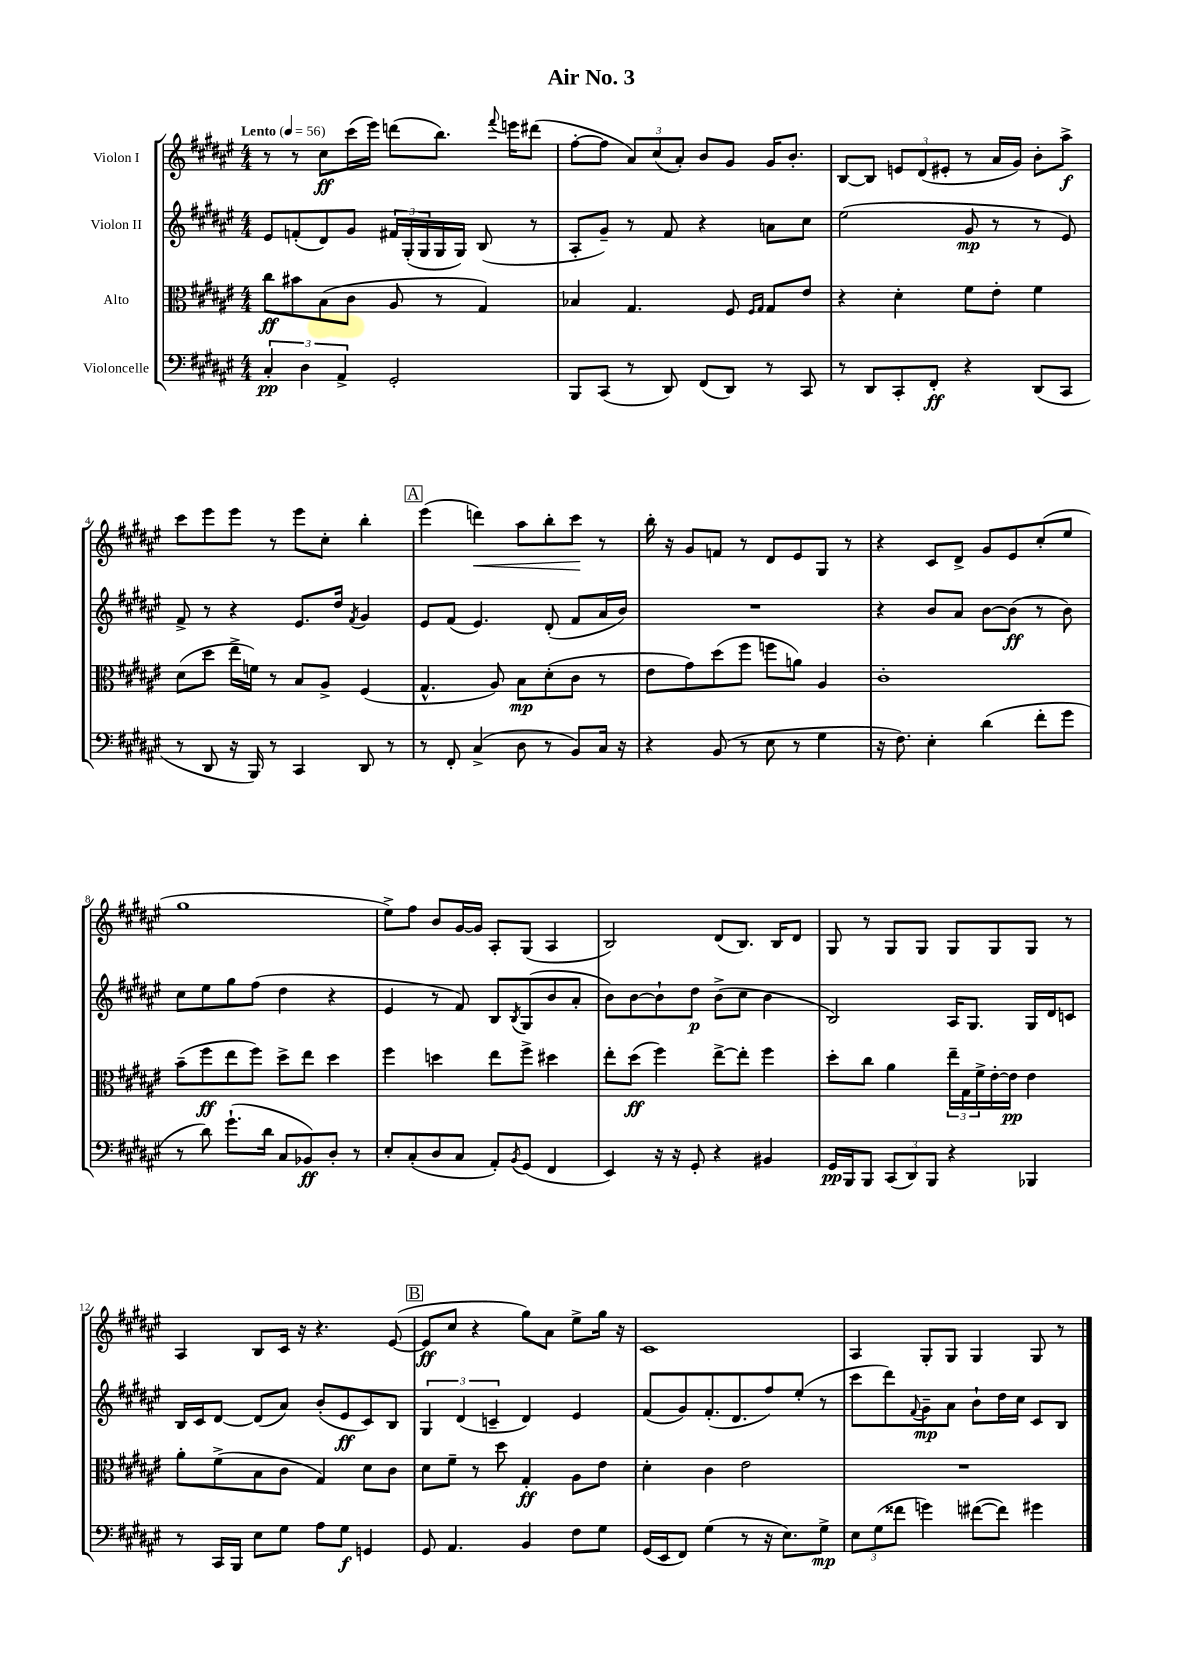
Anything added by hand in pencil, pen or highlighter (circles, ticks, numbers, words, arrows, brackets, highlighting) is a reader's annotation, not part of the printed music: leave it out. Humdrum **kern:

**kern	**kern	**kern	**kern
*staff4	*staff3	*staff2	*staff1
*clefF4	*clefC3	*clefG2	*clefG2
*k[f#c#g#d#a#e#]	*k[f#c#g#d#a#e#]	*k[f#c#g#d#a#e#]	*k[f#c#g#d#a#e#]
*M4/4	*M4/4	*M4/4	*M4/4
*MM56	*MM56	*MM56	*MM56
6C#'	8cc#	8e#	8r
.	8b#	(8f'	8r
6D#	.	.	.
.	(8B	8d#)	8cc#
6AA#^	.	.	.
.	8c#	8g#	(16ccc#
.	.	.	16eee#)
2GG#'	8A#	24f#	(8ddd
.	.	(24G#'	.
.	.	24G#	.
.	8r	16G#	8.bb)
.	.	16G#)	.
.	4G#)	(8B	.
.	.	.	8qqfff#
.	.	.	16eee
.	.	8r	(8ddd#
=	=	=	=
8BBB	4B-	8A#'	[8ff#'
(8CC#	.	8g#~)	8ff#]
8r	4.G#	8r	12a#)
.	.	.	(12cc#
8DD#)	.	8f#	.
.	.	.	12a#')
(8FF#	.	4r	8b
8DD#)	8F#	.	8g#
.	16qqF#	.	.
.	16qqG#	.	.
8r	8G#	8a	16g#
.	.	.	8.b'
8CC#	8e#	8cc#	.
=	=	=	=
8r	4r	(2ee#	[8B
8DD#	.	.	8B]
8CC#'	4d#'	.	12e
.	.	.	(12d#
8FF#'	.	.	.
.	.	.	12e#'
4r	8f#	8g#	8r
.	8e#'	8r	16a#
.	.	.	16g#)
(8DD#	4f#	8r	8b'
8CC#	.	8e#)	8aa#^
=	=	=	=
8r	(8d#	8f#^	8ccc#
8DD#	8dd#	8r	8eee#
16r	16ee#^	4r	8eee#
16BBB)	16f)	.	.
8r	8r	.	8r
4CC#	8B	8.e#	8eee#
.	8A#^	.	8cc#'
.	.	16dd#	.
.	.	8qf#	.
8DD#	(4F#	4g#	4bb'
8r	.	.	.
=	=	=	=
8r	4.G#^^	8e#	(4eee#
8FF#'	.	(8f#	.
(4C#^	.	4.e#)	4ddd)
.	8A#)	.	.
8D#	8B	.	8aa#
8r	(8d#'	(8d#'	8bb'
8BB)	8c#	8f#	8ccc#
16C#	8r	16a#	8r
16r	.	16b)	.
=	=	=	=
4r	8e#	1r	16bb'
.	.	.	16r
.	8g#)	.	8g#
(8BB	(8dd#	.	8f
8r	8ff#	.	8r
8E#	8ff	.	8d#
8r	8a)	.	8e#
4G#	4A#	.	8G#
.	.	.	8r
=	=	=	=
16r	1c#'	4r	4r
8.F#)	.	.	.
4E#'	.	8b	8c#
.	.	8a#	8d#^
(4d#	.	[8b	8g#
.	.	(8b]	8e#
8f#'	.	8r	(8cc#'
8g#	.	8b)	8ee#
=	=	=	=
8r	(8b~	8cc#	1gg#
8d#)	8ff#	8ee#	.
(8.g#`	8ee#	8gg#	.
.	8ff#)	(8ff#	.
16d#	.	.	.
8C#	8dd#^	4dd#	.
8BB-)	8ee#	.	.
8D#'	4dd#	4r	.
8r	.	.	.
=	=	=	=
8E#'	4ff#	4e#	8ee#^)
(8C#'	.	.	8ff#
8D#	4dd	8r	8b
8C#	.	8f#)	[16g#
.	.	.	16g#]
8AA#')	8ee#	8B	8A#'
8qBB	.	8qB	.
(8GG#	8ff#^	(8G#	(8G#
4FF#	4dd#	8b	4A#
.	.	8a#'	.
=	=	=	=
4EE#)	8ee#'	8b)	2B)
.	(8dd#	[8b	.
16r	4ff#)	8b`]	.
16r	.	.	.
8GG#'	.	8dd#	.
4r	[8ee#^	(8b^	(8d#
.	8ee#']	8cc#	8.B)
4BB#	4ff#	4b	.
.	.	.	16B
.	.	.	8d#
=	=	=	=
16GG#	8dd#'	2B)	8G#
16BBB	.	.	.
8BBB	8cc#	.	8r
(12CC#	4a#	.	8G#
12DD#)	.	.	.
.	.	.	8G#
12BBB	.	.	.
4r	24ee#~	16A#	8G#
.	24G#	.	.
.	.	8.G#	.
.	24f#^	.	.
.	[16e#'	.	8G#
.	16e#]	.	.
4BBB-	4e#	16G#	8G#
.	.	16d#	.
.	.	8c	8r
=	=	=	=
8r	8a#'	16B	4A#
.	.	16c#	.
16CC#	(8f#^	[8d#	.
16BBB	.	.	.
8E#	8B	(8d#]	8B
8G#	8c#	8a#)	16c#
.	.	.	16r
8A#	4G#)	(8b'	4.r
8G#	.	8e#	.
4GG	8d#	8c#)	.
.	8c#	8B	([8e#
=	=	=	=
8GG#	8d#	6G#	8e#]
4.AA#	8f#~	.	8cc#
.	.	(6d#	.
.	8r	.	4r
.	.	6c~	.
.	8dd#	.	.
4BB	4G#'	4d#)	8gg#)
.	.	.	8a#
8F#	8A#	4e#	8ee#^
8G#	8e#	.	16gg#
.	.	.	16r
=	=	=	=
(16GG#	4d#'	(8f#	1c#
16EE#	.	.	.
8FF#)	.	8g#)	.
(4G#	4c#	(8.f#'	.
.	.	8.d#	.
8r	2e#	.	.
16r	.	8ff#)	.
8.E#)	.	.	.
.	.	(8ee#'	.
8G#^	.	8r	.
=	=	=	=
12E#	1r	8ccc#	4A#
(12G#	.	.	.
.	.	8ddd#)	.
12f##	.	.	.
.	.	8qqf#	.
4g)	.	8g#~	8G#'
.	.	8a#	8G#
([8f#	.	8b`	4G#
8f#])	.	16dd#	.
.	.	16cc#	.
4g#	.	8c#	8G#
.	.	8B	8r
==	==	==	==
*-	*-	*-	*-
